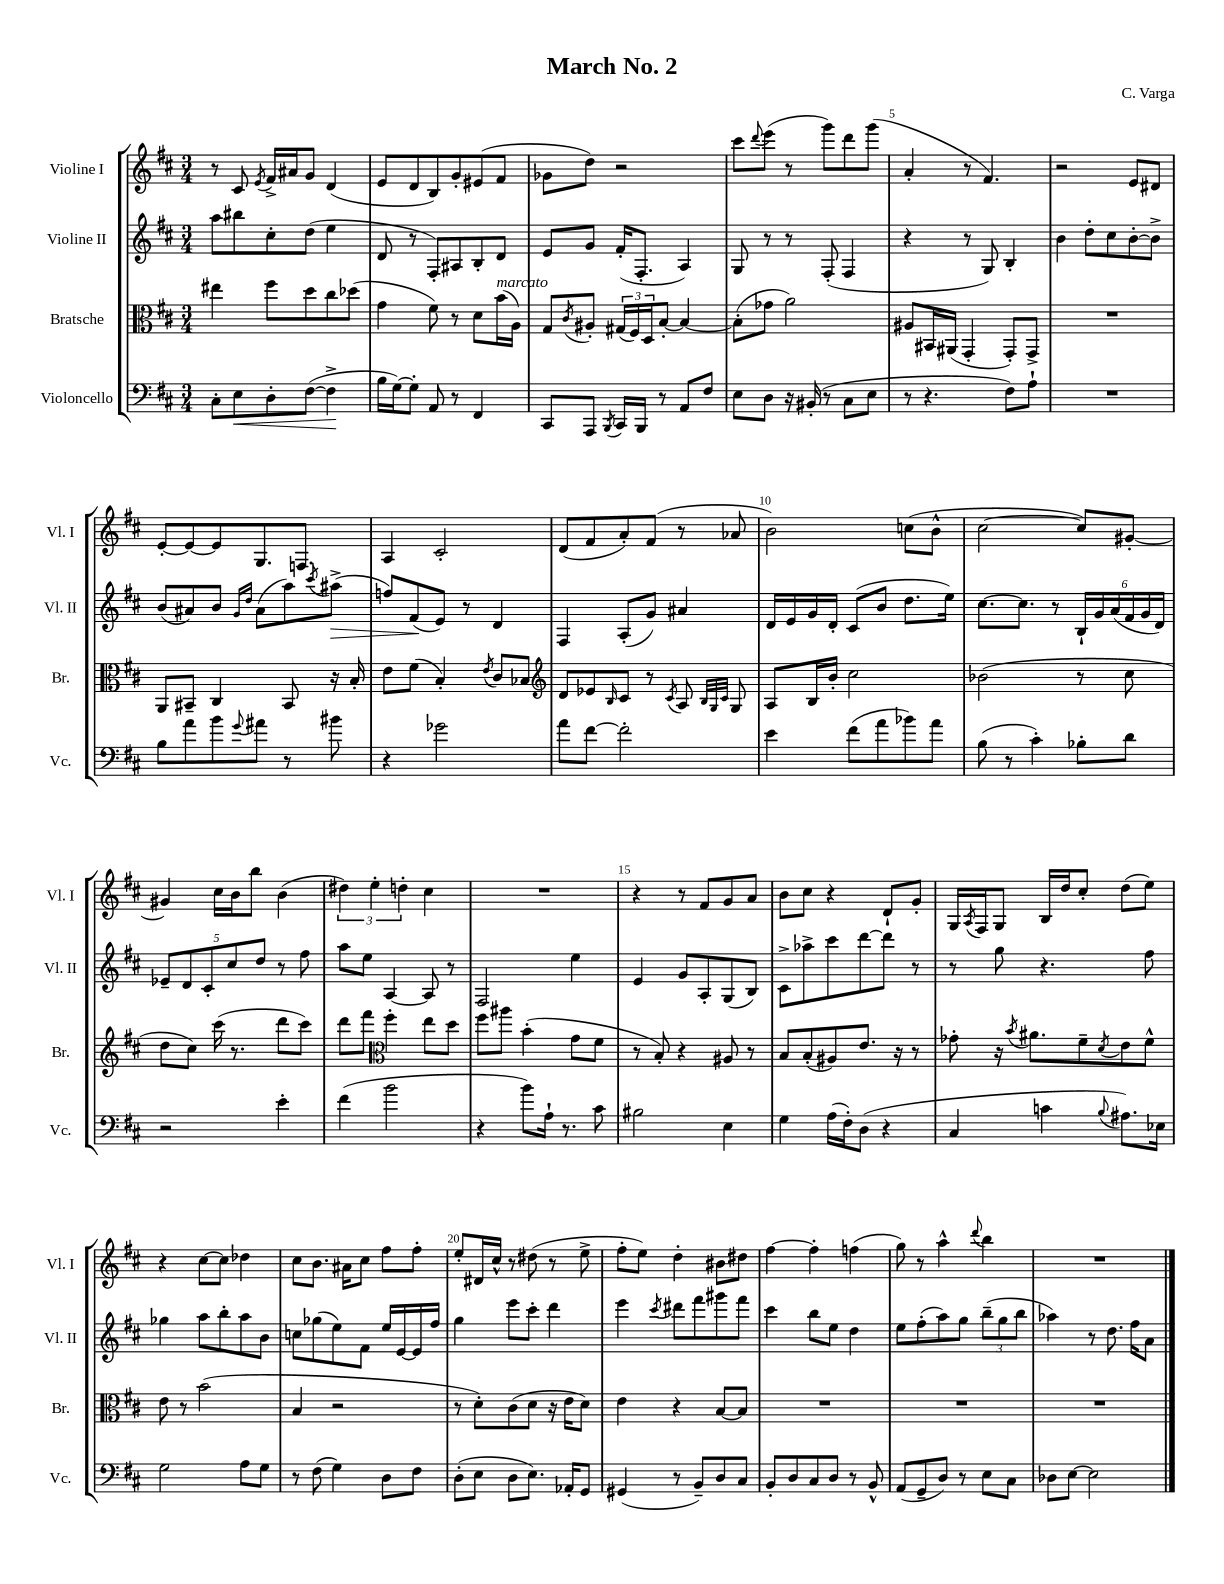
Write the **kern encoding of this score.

**kern	**dynam	**kern	**kern	**dynam	**kern
*part4	*part4	*part3	*part2	*part2	*part1
*staff4	*staff4	*staff3	*staff2	*staff2	*staff1
*I"Violoncello	*	*I"Bratsche	*I"Violine II	*	*I"Violine I
*I'Vc.	*	*I'Br.	*I'Vl. II	*	*I'Vl. I
*clefF4	*	*clefC3	*clefG2	*	*clefG2
*k[f#c#]	*	*k[f#c#]	*k[f#c#]	*	*k[f#c#]
*M3/4	*	*M3/4	*M3/4	*	*M3/4
=1	=1	=1	=1	=1	=1
8C#'\L	.	4ee#X\	8aa\L	.	8r
!	!LO:HP:b	!	!	!	!
8E\	<	.	8bb#X\	.	8c#/
.	.	.	.	.	8qe/
8D'\	.	8ff#\L	8cc#'\	.	16f#^/LL
.	.	.	.	.	16a#X/J
([8F#\J	.	8dd\	(8dd\J	.	8g/J
4F#^\]	.	8cc#\	4ee\	.	(4d/
.	.	(8dd-X\J	.	.	.
.	[	.	.	.	.
=2	=2	=2	=2	=2	=2
16B\LL	.	4g\	8d/	.	8e/L
[16G\J)	.	.	.	.	.
8G'\J]	.	.	8r	.	8d/
8AA/	.	8f#\)	8F#'/L)	.	8B/)
8r	.	8r	8A#X/	.	8g'/
4FF#/	.	8d\L	8B'/	.	(8e#X/
!	!	!LO:TX:a:i:t=marcato	!	!	!
.	.	(16b\L	8d/J	.	8f#/J
.	.	16A\JJ)	.	.	.
=3	=3	=3	=3	=3	=3
8CC#/L	.	8G/L	8e/L	.	8g-X\L
.	.	8qc#/	.	.	.
8AAA/J	.	8A#X'/J	8g/J	.	8dd\J)
8qBBB/	.	.	.	.	.
16CC#/LL	.	(24G#X/LL	(16f#'/KL	.	2r
.	.	24F#/)	.	.	.
16BBB/JJ	.	.	8.F#'/J	.	.
.	.	24D/J	.	.	.
8r	.	[8B'/J	.	.	.
8AA/L	.	4B/_	4A/)	.	.
8F#/J	.	.	.	.	.
=4	=4	=4	=4	=4	=4
8E\L	.	(8B'\L]	8G/	.	8ccc#\L
.	.	.	.	.	8qqddd/
8D\J	.	8g-X\J	8r	.	(8eee\J
16r	.	2a\)	8r	.	8r
(16BB#X'/	.	.	.	.	.
8r	.	.	(8F#'/	.	8ggg\L)
8C#\L	.	.	4F#/	.	8ddd\
8E\J	.	.	.	.	(8ggg\J
=5	=5	=5	=5	=5	=5
8r	.	8A#X/L	4r	.	4a'/
4.r	.	16BB#X/L	.	.	.
.	.	(16AA#X/JJ	.	.	.
.	.	4GG'/	8r	.	8r
.	.	.	8G/)	.	4.f#/)
8F#\L)	.	8GG'/L)	4B'/	.	.
8A`\J	.	8GG^/J	.	.	.
=6	=6	=6	=6	=6	=6
2.r	.	2.r	4b\	.	2r
.	.	.	8dd'\L	.	.
.	.	.	8cc#\	.	.
.	.	.	[8b'\	.	8e/L
.	.	.	8b^\J]	.	8d#X/J
!!LO:LB:g=z
=7	=7	=7	=7	=7	=7
8B\L	.	8AA/L	(8b/L	.	[8e'/L
8a\	.	8BB#X~/J	8a#X/)	.	8e/_
8b\	.	4C#/	8b/J	.	8e/]
.	.	.	16qqg/LL	.	.
8qqg/	.	.	16qqdd/JJ	.	.
8a#X\J	.	.	(8a#\L	.	8.G/
8r	.	8BB#/	8aa\)	.	.
.	.	.	.	.	8.Fn/J
.	.	.	8qccc#/	.	.
!	!	!	!	!LO:HP:b	!
8b#X\	.	16r	(8aa#X^\J	>	.
.	.	16B'/	.	.	.
=8	=8	=8	=8	=8	=8
4r	.	8e\L	8ffn/L)	.	4A/
.	.	(8f#\J	(8f#/	.	.
2g-X\	.	4B'/)	8e/J)	]	2c#'/
.	.	.	8r	.	.
.	.	8qe/	.	.	.
.	.	8c#/L	4d/	.	.
.	.	8B-X/J	.	.	.
=9	=9	=9	=9	=9	=9
*	*	*clefG2	*	*	*
8a\L	.	8d/L	4F#/	.	(8d/L
[8f#\J	.	8e-X/	.	.	8f#/
.	.	16qqB/	.	.	.
2f#'\]	.	8c#/J	(8A'/L	.	8a'/)
.	.	8r	8g/J)	.	(8f#/J
.	.	8qc#/	.	.	.
.	.	8A/	4a#X/	.	8r
.	.	32qqB/LLL	.	.	.
.	.	32qqG/	.	.	.
.	.	32qqc#/JJJ	.	.	.
.	.	8G/	.	.	8a-X/
=10	=10	=10	=10	=10	=10
4e\	.	8A/L	16d/LL	.	2b\)
.	.	.	16e/	.	.
.	.	16B/L	16g/	.	.
.	.	16b'/JJ	16d'/JJ	.	.
(8f#\L	.	2cc#\	(8c#/L	.	.
8a\	.	.	8b/J	.	.
8b-X\)	.	.	8.dd\L	.	(8ccn\L
8a\J	.	.	.	.	8b^^\J
.	.	.	16ee\Jk)	.	.
=11	=11	=11	=11	=11	=11
(8B\	.	(2b-X\	[8.cc#\L	.	[2cc#\
8r	.	.	.	.	.
.	.	.	8.cc#\J]	.	.
4c#'\)	.	.	.	.	.
.	.	.	8r	.	.
8B-X'\L	.	8r	24B`/LL	.	8cc#/L])
.	.	.	24g/	.	.
.	.	.	(24a/	.	.
8d\J	.	8cc#\	24f#/	.	[8g#X'/J
.	.	.	24g/	.	.
.	.	.	24d/JJ)	.	.
!!LO:LB:g=z
=12	=12	=12	=12	=12	=12
2r	.	8dd\L	10e-X~/L	.	4g#X/]
.	.	.	10d/	.	.
.	.	8cc#\J)	.	.	.
.	.	.	10c#'/	.	.
.	.	(16ccc#\	.	.	16cc#\LL
.	.	.	10cc#/	.	.
.	.	8.r	.	.	16b\J
.	.	.	.	.	8bb\J
.	.	.	10dd/J	.	.
4e'\	.	8ddd\L	8r	.	(4b\
.	.	8ccc#\J)	8ff#\	.	.
=13	=13	=13	=13	=13	=13
(4f#\	.	8ddd\L	8aa\L	.	6dd#X\)
.	.	8fff#\J	8ee\J	.	.
.	.	.	.	.	6ee'\
*	*	*clefC3	*	*	*
2b\	.	4ff#'\	[4A/	.	.
.	.	.	.	.	6ddn'\
.	.	8ee\L	8A/]	.	4cc#\
.	.	8dd\J	8r	.	.
=14	=14	=14	=14	=14	=14
4r	.	8ff#\L	2F#/	.	2.r
.	.	8aa#X\J	.	.	.
8b\L)	.	(4b'\	.	.	.
16A`\Jk	.	.	.	.	.
8.r	.	.	.	.	.
.	.	8g\L	4ee\	.	.
8c#\	.	8f#\J	.	.	.
=15	=15	=15	=15	=15	=15
2B#X\	.	8r	4e/	.	4r
.	.	8B'/)	.	.	.
.	.	4r	8g/L	.	8r
.	.	.	8A'/	.	8f#/L
4E\	.	8A#X/	(8G/	.	8g/
.	.	8r	8B/J)	.	8a/J
=16	=16	=16	=16	=16	=16
4G\	.	8B/L	8c#^\L	.	8b\L
.	.	(8B'/	8aa-X^\	.	8cc#\J
(16A\LL	.	8A#X/)	8ccc#\	.	4r
16F#'\J)	.	.	.	.	.
(8D\J	.	8.e/J	[8ddd\	.	.
4r	.	.	8ddd\J]	.	8d`/L
.	.	16r	.	.	.
.	.	8r	8r	.	8g'/J
=17	=17	=17	=17	=17	=17
4C#/	.	8g-X'\	8r	.	16G/LL
.	.	.	.	.	8qA/
.	.	.	.	.	16F#/J
.	.	16r	8gg\	.	8G/J
.	.	8qb/	.	.	.
.	.	8.a#X\L	.	.	.
4cn\	.	.	4.r	.	16B/LL
.	.	.	.	.	16dd/J
.	.	8f#~\	.	.	8cc#'/J
8qqB/	.	8qd/	.	.	.
8.A#X\L)	.	8e\	.	.	(8dd\L
.	.	8f#^^\J	8ff#\	.	8ee\J)
16E-X\Jk	.	.	.	.	.
!!LO:LB:g=z
=18	=18	=18	=18	=18	=18
2G\	.	8e\	4gg-X\	.	4r
.	.	8r	.	.	.
.	.	(2b\	8aa\L	.	[8cc#\L
.	.	.	8bb'\	.	8cc#\J]
8A\L	.	.	8aa\	.	4dd-X\
8G\J	.	.	8b\J	.	.
=19	=19	=19	=19	=19	=19
8r	.	4B/	8ccn\L	.	8cc#\L
(8F#\	.	.	(8gg-X\	.	8.b\J
4G\)	.	2r	8ee\)	.	.
.	.	.	.	.	16a#X\KL
.	.	.	8f#\J	.	8cc#\J
8D\L	.	.	16ee/LL	.	8ff#\L
.	.	.	[16e/	.	.
8F#\J	.	.	16e/]	.	8ff#'\J
.	.	.	16ff#/JJ	.	.
=20	=20	=20	=20	=20	=20
(8D'\L	.	8r	4gg\	.	8ee'/L
8E\J	.	8d'\L)	.	.	16d#X/L
.	.	.	.	.	16cc#^^/JJ
8D\L	.	(8c#\	8eee\L	.	8r
8.E\J)	.	8d\J	8ccc#'\J	.	(8dd#X\
.	.	16r	4ddd\	.	8r
16AA-X'/KL	.	16e\KL	.	.	.
8GG/J	.	8d\J)	.	.	8ee^\
=21	=21	=21	=21	=21	=21
(4GG#X/	.	4e\	4eee\	.	8ff#'\L
.	.	.	.	.	8ee\J)
.	.	.	8qccc#/	.	.
8r	.	4r	8ddd#X\L	.	4dd'\
8BB~/L)	.	.	8fff#\	.	.
8D/	.	[8B/L	8ggg#X\	.	8b#X\L
8C#/J	.	8B/J]	8fff#\J	.	8dd#X\J
=22	=22	=22	=22	=22	=22
8BB'/L	.	2.r	4ccc#\	.	[4ff#\
8D/	.	.	.	.	.
8C#/	.	.	8bb\L	.	4ff#'\]
8D/J	.	.	8ee\J	.	.
8r	.	.	4dd\	.	(4ffn\
8BB^^/	.	.	.	.	.
=23	=23	=23	=23	=23	=23
(8AA/L	.	2.r	8ee\L	.	8gg\)
8GG~/	.	.	(8ff#'\	.	8r
8D/J)	.	.	8aa\)	.	4aa^^\
8r	.	.	8gg\J	.	.
.	.	.	.	.	8qqddd/
8E\L	.	.	(12bb~\L	.	4bb\
.	.	.	12gg\	.	.
8C#\J	.	.	.	.	.
.	.	.	12bb\J	.	.
=24	=24	=24	=24	=24	=24
8D-X\L	.	2.r	4aa-X\)	.	2.r
[8E\J	.	.	.	.	.
2E\]	.	.	8r	.	.
.	.	.	8.dd\	.	.
.	.	.	16ff#\KL	.	.
.	.	.	8a\J	.	.
==	==	==	==	==	==
*-	*-	*-	*-	*-	*-
